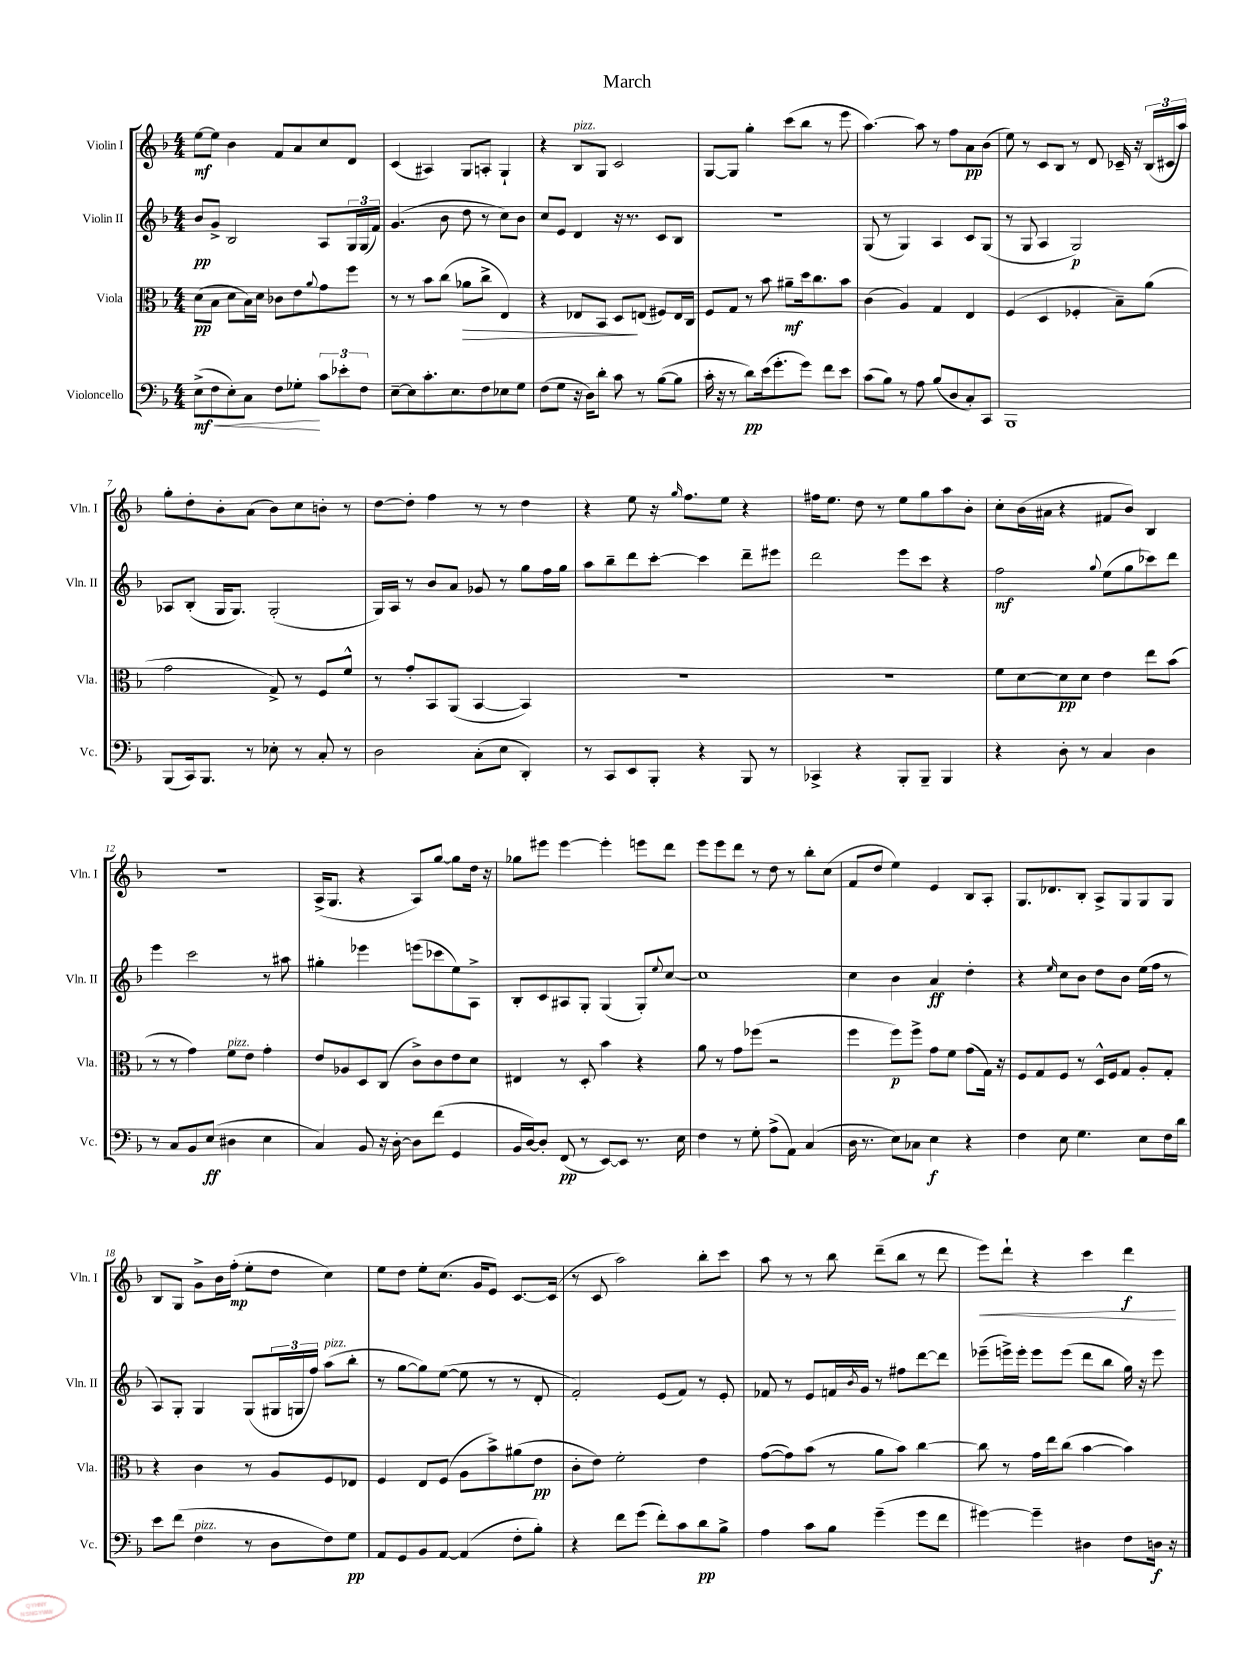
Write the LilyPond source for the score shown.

\header { title = "March" }
<<
\new StaffGroup <<
\new Staff = "s0" \with { instrumentName = "Violin I" shortInstrumentName = "Vln. I" } {
    \clef treble \key f \major \numericTimeSignature \time 4/4
    e''8~\mf e''8 bes'4 f'8 a'8 c''8 d'8 |
    c'4( ais4) g8 a8-. g4-! |
    r4 bes8^\markup { \italic "pizz." } g8 c'2 |
    g8~ g8 g''4-. c'''8( bes''8 r8 e'''8 |
    a''4.~) a''8 r8 f''8 a'8\pp bes'8( |
    e''8) r8 c'8 bes8 r8 d'8 ces'16-- r16 \tuplet 3/2 { bes16( cis'16 a''16) } |
    g''8-. d''8-. bes'8-. a'8( bes'8) c''8 b'8-. r8 |
    d''8~ d''8-. f''4 r8 r8 d''4 |
    r4 e''8 r16 \grace { g''16 } f''8. e''8 r4 |
    fis''16 e''8. d''8 r8 e''8 g''8 a''8 bes'8-. |
    c''8-. bes'16( ais'16 r4 fis'8 bes'8) bes4 |
    R1 |
    a16->( g8. r4 a8) g''8~ g''8 d''16 r16 |
    ges''8 eis'''8 eis'''4~ eis'''4-. e'''8 d'''8 |
    e'''8 e'''8 d'''8 r8 d''8 r8 bes''8-. c''8( |
    f'8 d''8 e''4) e'4 bes8 a8-. |
    g8. des'8. bes8-. a8-> g8 g8 g8 |
    bes8 g8 g'8-> bes'16 f''16-.\mp( e''8-. d''8 c''4) |
    e''8 d''8 e''8-. c''8.( g'16 e'8) c'8.~ c'16( |
    r8 c'8 a''2) bes''8-. c'''8 |
    a''8 r8 r8 bes''8 d'''8--( bes''8 r8 d'''8 |
    e'''8\<) d'''8-! r4 c'''4 d'''4\f\! \bar "|." |
}
\new Staff = "s1" \with { instrumentName = "Violin II" shortInstrumentName = "Vln. II" } {
    \clef treble \key f \major \numericTimeSignature \time 4/4
    bes'8\pp g'8-> bes2 a8 \tuplet 3/2 { g16 g16( f'16) } |
    g'4.( bes'8 d''8 r8 c''8) bes'8 |
    c''8 e'8 d'4 r16 r8. c'8 bes8 |
    R1 |
    g8( r8 g4) a4 c'8 g8( |
    r8 g8 a4 g2\p) |
    aes8 bes8-.( g16 g8.) g2-.( |
    g16) a16 r8 bes'8 a'8 ges'8 r8 g''8 f''16 g''16 |
    a''8 bes''8-- d'''8 c'''8~-. c'''4 d'''8-- eis'''8 |
    d'''2 e'''8 c'''8 r4 |
    f''2\mf \appoggiatura { g''8 } e''8( g''8 ces'''8) d'''8 |
    e'''4 c'''2 r8 ais''8 |
    gis''4-. ees'''4 e'''8( ces'''8 e''8) a8-> |
    bes8-. c'8 ais8 g8-. g4( g8-.) \appoggiatura { e''8 } c''8~ |
    c''1 |
    c''4 bes'4 a'4\ff d''4-. |
    r4 \grace { e''16 } c''8 bes'8 d''8 bes'8 e''16( f''16 r8 |
    a8) g8-. g4 g8( \tuplet 3/2 { gis16 g16 f''16) } a''8^\markup { \italic "pizz." }( bes''8-. |
    r8 g''8~ g''8) e''8~( e''8 r8 r8 d'8-. |
    f'2-.) e'8( f'8) r8 e'8-. |
    fes'8 r8 e'8 f'16 \acciaccatura { bes'8 } g'16 r8 fis''8 d'''8~ d'''8 |
    ees'''8--( e'''16->) e'''16-. e'''8 e'''8( d'''8 bes''8 g''16) r16 e'''8 \bar "|." |
}
\new Staff = "s2" \with { instrumentName = "Viola" shortInstrumentName = "Vla." } {
    \clef alto \key f \major \numericTimeSignature \time 4/4
    d'8\pp( bes8 d'8 bes16) d'16 ces'8 e'8 \appoggiatura { a'8 } g'8 f''8 |
    r8 r8 bes'8 c''8( aes'8\> c''8-> e4) |
    r4 ees8 bes,8 d8\! e8( fis8) e16 c16 |
    f8 g8 r8 bes'8 ais'8--\mf d''16 c''8. bes'8 |
    c'4( a4) g4 e4 |
    f4( d4 fes4-. bes8--) a'8( |
    g'2 g8->) r8 f8 f'8-^ |
    r8 g'8-. bes,8 a,8( bes,4~ bes,4) |
    R1 |
    R1 |
    f'8 d'8~ d'8\pp d'8 e'4 e''8 bes'8( |
    r8 r8 g'4) f'8^\markup { \italic "pizz." } e'8 g'4-. |
    e'8 aes8 d8 c8( c'8->) c'8 e'8 d'8 |
    eis4 r8 d8-. bes'4 r4 |
    a'8 r8 g'8 fes''8( r2 |
    f''4 f''8\p) f''8-> g'8 f'8 g'8( g16) r16 |
    f8 g8 f8 r8 d16-^ f16 g8 a8-. g8-. |
    r4 c'4 r8 a8 f8 ees8 |
    f4 e8 f8( a8 bes'8->) ais'8( e'8\pp |
    c'8-. e'8) f'2-. e'4 |
    g'8~( g'8) bes'8( r8 a'8 bes'8) c''4~ |
    c''8 r8 g'16 e''16 c''8( bes'4~ bes'4) \bar "|." |
}
\new Staff = "s3" \with { instrumentName = "Violoncello" shortInstrumentName = "Vc." } {
    \clef bass \key f \major \numericTimeSignature \time 4/4
    e8->\mf\<( f8 e8-.) c8 f8 ges8-.\! \tuplet 3/2 { c'8 ees'8-. f8 } |
    e8~-- e8 c'8.-. e8. f8 ees8 g8 |
    f8( g8 r16 d16) d'8-. c'8 r8 bes8~( bes8 |
    c'16-. r16 r8 d'8\pp) e'16( g'8.-. g'8) f'8 e'8 |
    c'8( bes8) r8 a8 bes8( d8 c8-.) c,8 |
    bes,,1 |
    bes,,8( c,16) bes,,8. r8 ees8-. r8 c8-. r8 |
    d2 c8-.( e8 d,4-.) |
    r8 c,8 e,8 bes,,8-. r4 bes,,8 r8 |
    ces,4-> r4 bes,,8-. bes,,8-- bes,,4 |
    r4 d8-. r8 c4 d4 |
    r8 c8 bes,8 e8\ff( dis4 e4 |
    c4) bes,8 r16 d16~-. d8 f'8( g,4 |
    bes,16 d16~) d8-. f,8\pp( r8 e,8~) e,8 r8. e16 |
    f4 r8 g8-. a8->( a,8) c4( |
    d16 r8. e8) ces8 e4\f r4 |
    f4 e8 g4. e8 f16 d'16 |
    e'8 f'8( f4^\markup { \italic "pizz." } r8 d8 f8) g8\pp |
    a,8 g,8 bes,8 a,8~ a,4( f8-. bes8-.) |
    r4 f'8 g'8( f'8-.) c'8 d'8\pp bes8-> |
    a4 c'8 bes8 g'4--( g'8 f'8 |
    gis'4~) gis'4-- dis4 f8 d16\f r16 \bar "|." |
}
>>
>>
